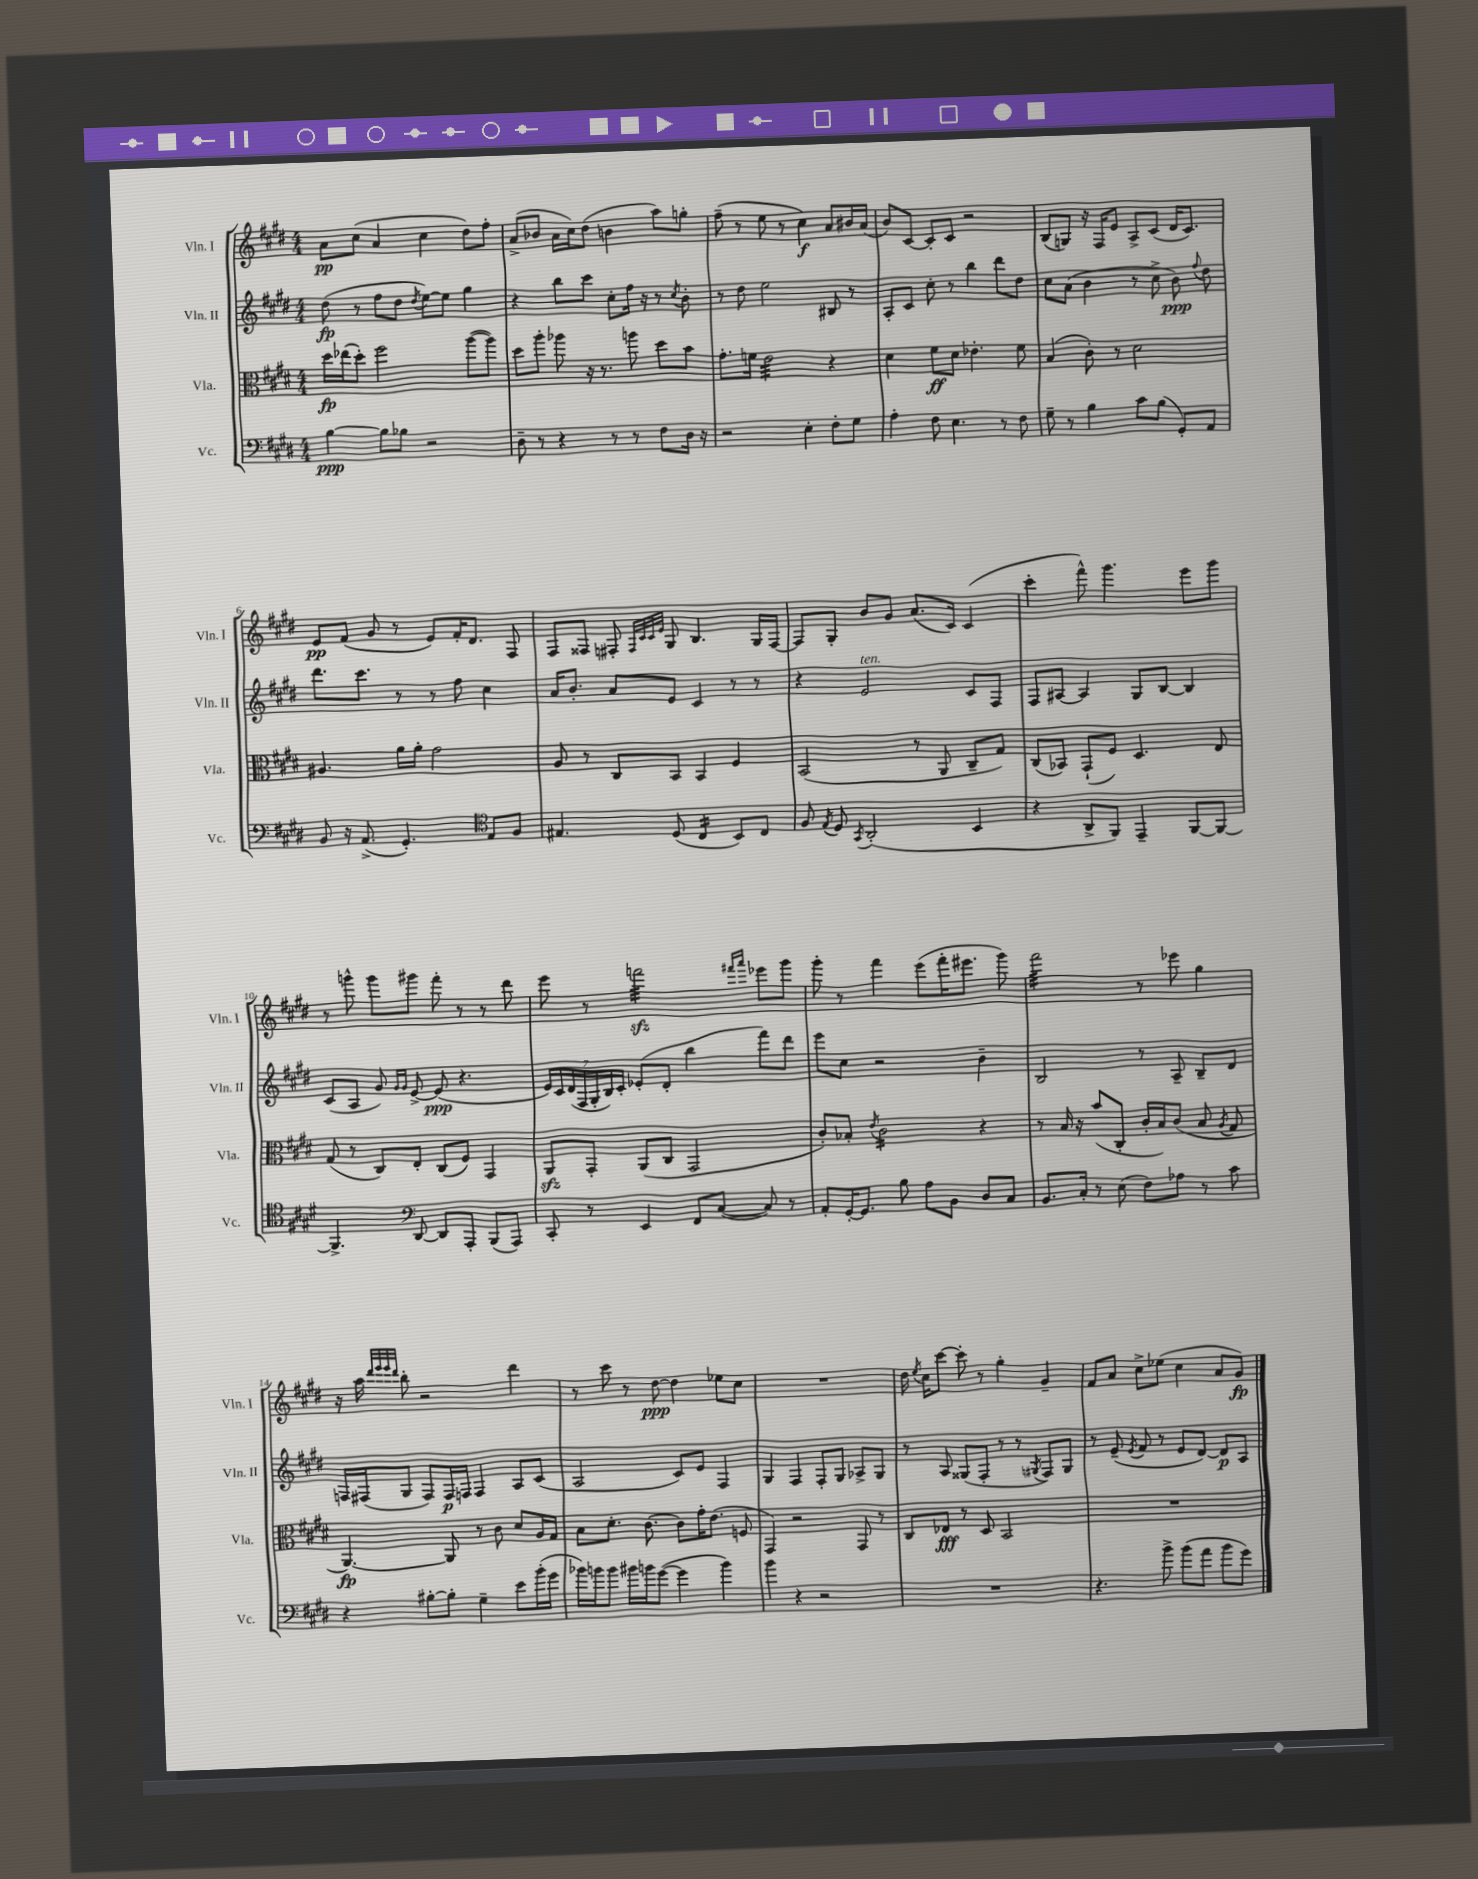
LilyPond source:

<<
\new StaffGroup <<
\new Staff = "s0" \with { instrumentName = "Vln. I" shortInstrumentName = "Vln. I" } {
    \clef treble \key e \major \numericTimeSignature \time 4/4
    \autoBeamOff a'8[\pp cis''8]( a'4 cis''4 dis''8[) fis''8]-. |
    a'8[->( bes'8] a'16[ cis''16) dis''8]( b'4 a''8[) g''8]-. |
    fis''8--( r8 e''8 r8 cis''4\f) a'8[ bis'16 a'16]( |
    b'8[) cis'8]~ cis'8[-. cis'8] r2 |
    b8[( g8]) r16 fis16[ e'8] a8[-> cis'8]( dis'16[ cis'8.]) |
    e'8[\pp fis'8]( gis'8 r8 e'8[) fis'16-. dis'8.] fis8 |
    fis8[ fisis8] fis8-. \grace { fis32[ cis'32 cis'32 e'32] } gis8 b4. gis16[ fis16]~ |
    fis8[ gis8]-. b'8[ gis'8] a'8.[( cis'16]) cis'4( |
    cis'''4-. fis'''8-^) gis'''4. e'''8[ gis'''8] |
    r8 g'''8-^ g'''8[ gis'''8] fis'''8-. r8 r8 dis'''8 |
    e'''8 r8 f'''2:32\sfz \grace { fis'''16[ a'''16] } ees'''8[ gis'''8] |
    gis'''8-. r8 fis'''4 e'''8[( fis'''16-. eis'''8.] gis'''8) |
    fis'''2:32 r8 ees'''8 gis''4 |
    r16 a''16 \grace { dis'''32[ e'''32 e'''32 dis'''32] } b''8-. r2 dis'''4 |
    r8 cis'''8 r8 dis''8~\ppp dis''4 ees''8[ cis''8] |
    R1 |
    dis''16 \acciaccatura { e''8 } cis''16[ cis'''8]~ cis'''8-. r8 gis''4-. gis'4-- |
    fis'8[ a'8] cis''8[-> ees''8]( cis''4 a'8[ gis'8]\fp) \bar "|." |
}
\new Staff = "s1" \with { instrumentName = "Vln. II" shortInstrumentName = "Vln. II" } {
    \clef treble \key e \major \numericTimeSignature \time 4/4
    \autoBeamOff dis''8\fp( r8 fis''8[ dis''8] \acciaccatura { dis''8 } e''8[~) e''8] gis''4 |
    r4 b''8[ cis'''8] cis''8[-. fis''16] r16 r8 \acciaccatura { cis''8 } b'8-. |
    r8 dis''8 e''2 bis8 r8 |
    a8[-. cis'8] cis''8-. r8 b''4 dis'''8[ dis''8] |
    cis''8[ a'8]( b'4 r8 cis''8-> b'8\ppp) \appoggiatura { fis''8 } dis''8 |
    dis'''8.[ cis'''8.] r8 r8 fis''8 cis''4 |
    a'16[ b'8.]-. a'8[ e'8] cis'4 r8 r8 |
    r4 e'2^\markup { \italic "ten." } cis'8[ fis8] |
    fis8[ ais8]~ ais4 gis8[ b8]~ b4 |
    cis'8[( a8] gis'8) \grace { gis'16[ gis'16] } e'8~-> e'8\ppp( r4. |
    \tuplet 7/4 { e'16[) cis'16 dis'16( fis16 gis16-. b16) cis'16]-. } ees'8[-.( dis'8]-. b''4 fis'''8[) dis'''8] |
    e'''8[ cis''8] r2 b'4-- |
    b2 r8 a8-- b8[-- dis'8] |
    f16[ fis16( gis8] fis8[) fis16\p f16] f4 a8[ cis'8]( |
    a2 cis'8[) e'8] fis4 |
    gis4 fis4 fis8[-. gis8] aes8[-> gis8] |
    r8 a8 gisis8[( fis8]-. r8 r8 \acciaccatura { gis8 } fis8[) gis8] |
    r8 e'8--( \acciaccatura { e'8 } fis'8 r8 e'8[ dis'8]~) dis'8[\p a8] \bar "|." |
}
\new Staff = "s2" \with { instrumentName = "Vla." shortInstrumentName = "Vla." } {
    \clef alto \key e \major \numericTimeSignature \time 4/4
    \autoBeamOff dis''16[\fp ees''16( dis''8]-.) fis''2 a''8[~( a''8]) |
    dis''8[ a''8]-. aes''8 r16 r8. a''8 dis''8[ b'8] |
    gis'8.[-. f'16] e'2:32 r4 |
    dis'4 fis'8[\ff dis'8] ees'4.-. fis'8 |
    b4( cis'8-.) r8 dis'2 |
    ais4. a'16[ a'16]-. gis'2 |
    a8 r8 cis8[ b,8] b,4 fis4 |
    b,2( r8 a,8 cis8[-- gis8]) |
    cis8[( bes,8]) gis,8[-!( fis8]) dis4. e8 |
    gis8( r8 cis8[) e8]-. cis8[( fis8]) gis,4 |
    a,8[\sfz gis,8]-. a,8[( cis8] gis,2 |
    cis'8[-.) bes8]-. \acciaccatura { e'8 } cis'2:16 r4 |
    r8 b16 r16 b'8[( cis8]-. cis'16[-. b16) cis'8]( b8 \acciaccatura { a8 } gis8 |
    a,4.~\fp) a,8 r8 cis'8 dis'8[ a16 gis16] |
    b8[ dis'8.]-. cis'8.~ cis'8[ gis'16-. e'8.]( f8 |
    gis,4) r2 gis,8 r8 |
    cis8[ ees8]\fff r8 dis8 b,2 |
    R1 \bar "|." |
}
\new Staff = "s3" \with { instrumentName = "Vc." shortInstrumentName = "Vc." } {
    \clef bass \key e \major \numericTimeSignature \time 4/4
    \autoBeamOff b4~\ppp b8[ bes8] r2 |
    dis8-- r8 r4 r8 r8 fis8[ dis16] r16 |
    r2 e4-. fis8[-. gis8] |
    a4-. fis8 e4. r8 fis8 |
    gis8-- r8 b4 cis'8[ b8]( gis,8[-.) a,8] |
    b,8 r16 a,8.->( gis,4.-.) \clef tenor e8[ fis8] |
    eis4. dis8( cis4:16 b,8[) cis8] |
    fis8 \acciaccatura { e8 } dis8 \acciaccatura { gis,8 } a,2-.( b,4 |
    r4 a,8[-> fis,8]) e,4-- fis,8[~ fis,8]~ |
    fis,4.-> \clef bass dis,8~ dis,8[ a,,8]-. b,,8[( a,,8]) |
    cis,8-. r8 e,4 fis,8[ cis8]~( cis8) r8 |
    a,8[-. gis,16~-. gis,8.] b8 a8[ b,8] dis8[ cis8] |
    b,8.[ cis16]-. r8 e8( fis8[) aes8] r8 cis'8 |
    r4 bis8[~-. bis8]-. gis4-- e'8[ b'16-.( gis'16] |
    bes'16[) b'16 b'8] bis'16[ b'16 gis'8]~( gis'4 b'4) |
    b'4 r4 r2 |
    R1 |
    r4. b'8-> b'8[( a'8] b'8[ gis'8]) \bar "|." |
}
>>
>>
